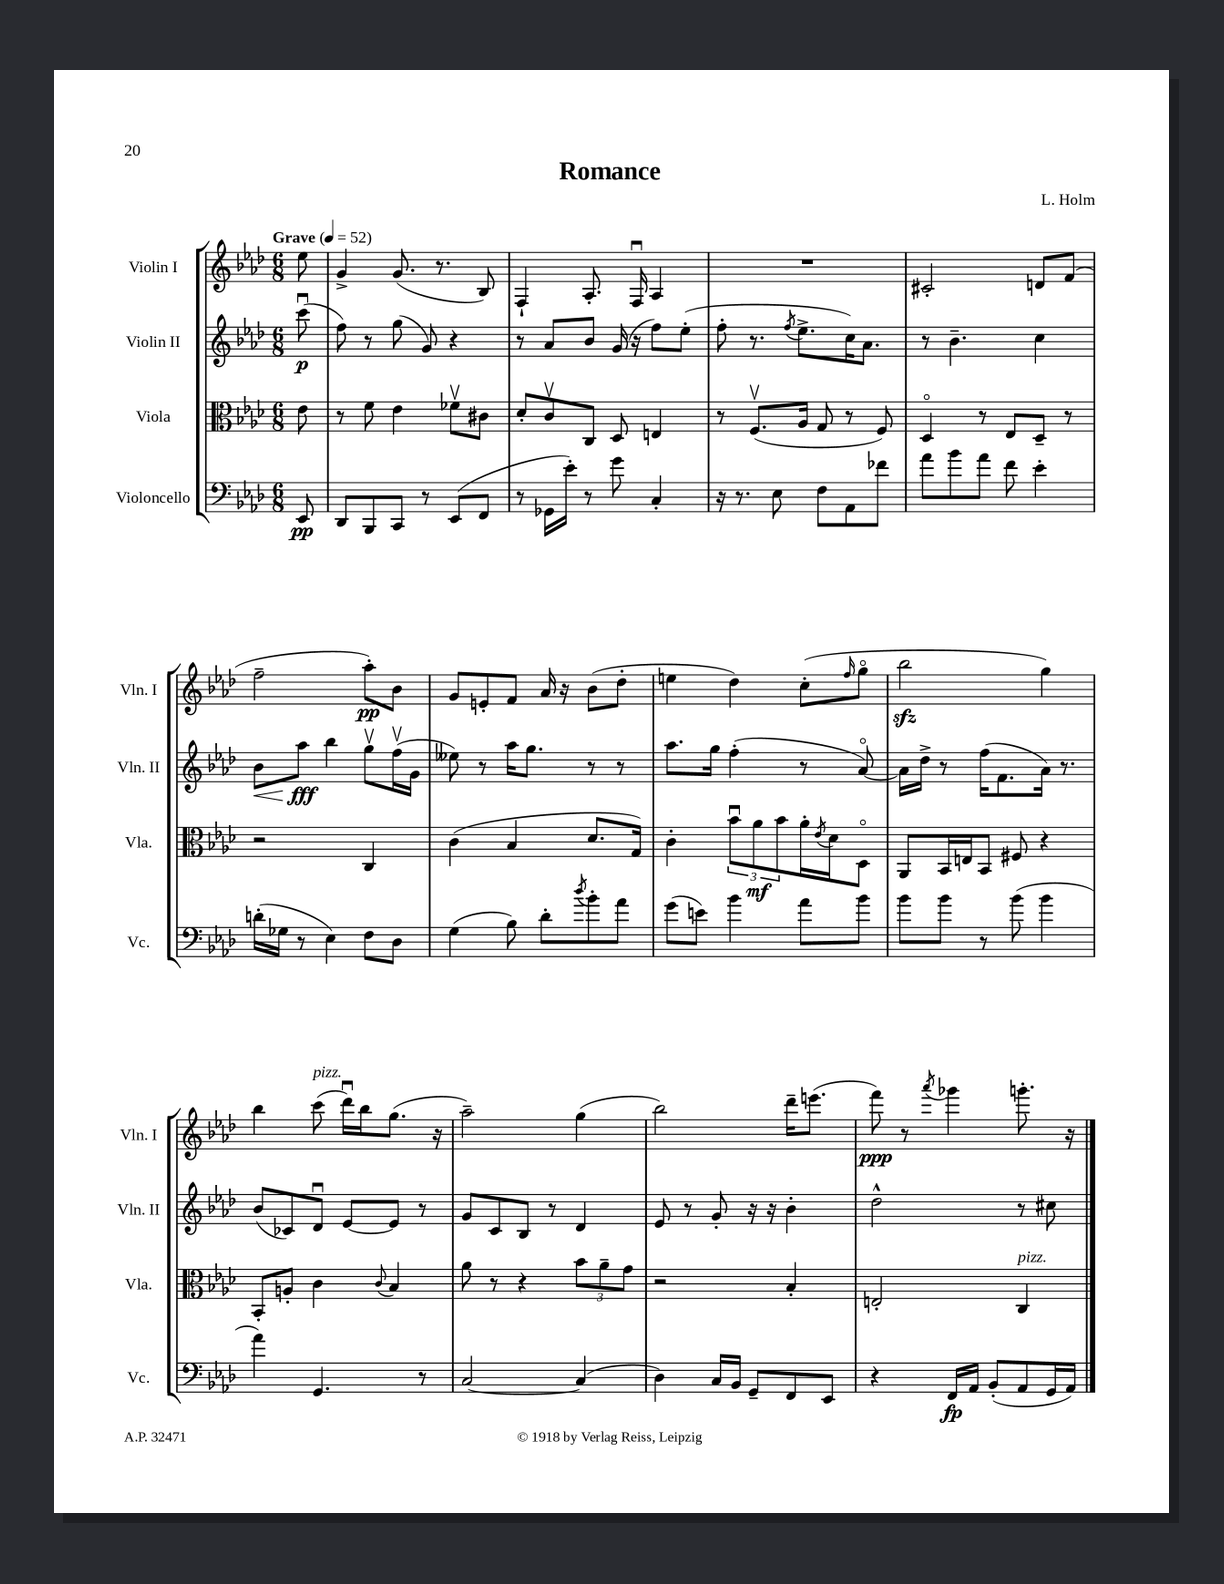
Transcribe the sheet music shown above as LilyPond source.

\header { title = "Romance" composer = "L. Holm" }
<<
\new StaffGroup <<
\new Staff = "s0" \with { instrumentName = "Violin I" shortInstrumentName = "Vln. I" } {
    \clef treble \key aes \major \numericTimeSignature \time 6/8 \partial 8 \tempo "Grave" 4 = 52
    ees''8 |
    g'4-> g'8.( r8. bes8) |
    f4-! aes8.-. f16\downbow aes4 |
    R2. |
    cis'2-. d'8 f'8( |
    f''2-- aes''8-.\pp) bes'8 |
    g'8 e'8-. f'8 aes'16 r16 bes'8( des''8-. |
    e''4 des''4) c''8-.( \grace { f''16 } g''8\flageolet |
    bes''2\sfz g''4) |
    bes''4 c'''8^\markup { \italic "pizz." }( des'''16\downbow) bes''16 g''8.( r16 |
    aes''2--) g''4( |
    bes''2) des'''16-- e'''8.( |
    f'''8\ppp) r8 \acciaccatura { aes'''8 } ges'''4 g'''8.-. r16 \bar "|." |
}
\new Staff = "s1" \with { instrumentName = "Violin II" shortInstrumentName = "Vln. II" } {
    \clef treble \key aes \major \numericTimeSignature \time 6/8 \partial 8
    c'''8\downbow\p( |
    f''8) r8 g''8( g'8) r4 |
    r8 aes'8 bes'8 g'16( r16 f''8) ees''8-.( |
    f''8-. r8. \acciaccatura { f''8 } ees''8.-> c''16) aes'8. |
    r8 bes'4.-- c''4 |
    bes'8\< aes''8\fff\! bes''4 g''8\upbow f''16\upbow( g'16 |
    eeses''8) r8 aes''16 g''8. r8 r8 |
    aes''8. g''16 f''4-.( r8 aes'8~\flageolet) |
    aes'16 des''16-> r8 f''16( f'8. aes'16) r8. |
    bes'8( ces'8) des'8\downbow ees'8~ ees'8 r8 |
    g'8 c'8 bes8 r8 des'4 |
    ees'8 r8 g'8-. r16 r16 bes'4-. |
    des''2-^ r8 cis''8 \bar "|." |
}
\new Staff = "s2" \with { instrumentName = "Viola" shortInstrumentName = "Vla." } {
    \clef alto \key aes \major \numericTimeSignature \time 6/8 \partial 8
    ees'8 |
    r8 f'8 ees'4 fes'8\upbow cis'8 |
    des'8-. c'8\upbow c8 des8 e4 |
    r8 f8.\upbow( aes16 g8 r8 f8) |
    des4\flageolet r8 ees8 des8-- r8 |
    r2 c4 |
    c'4( bes4 des'8. g16) |
    c'4-. \tuplet 3/2 { bes'8\downbow aes'8\mf bes'8 } aes'16-. \acciaccatura { ees'8 } des'16 des8\flageolet |
    aes,8 bes,16 e16 bes,8 fis8 r4 |
    bes,8-. a8-. c'4 \appoggiatura { c'8 } bes4 |
    aes'8 r8 r4 \tuplet 3/2 { bes'8 aes'8-- g'8 } |
    r2 bes4-. |
    e2-. c4^\markup { \italic "pizz." } \bar "|." |
}
\new Staff = "s3" \with { instrumentName = "Violoncello" shortInstrumentName = "Vc." } {
    \clef bass \key aes \major \numericTimeSignature \time 6/8 \partial 8
    ees,8\pp |
    des,8 bes,,8 c,8 r8 ees,8( f,8 |
    r8 ges,16 ees'16-.) r8 g'8 c4-. |
    r16 r8. ees8 f8 aes,8 fes'8 |
    aes'8 bes'8 aes'8 f'8 ees'4-. |
    d'16-.( ges16 r8 ees4) f8 des8 |
    g4( bes8) des'8-. \acciaccatura { des''8 } bes'8-. aes'8 |
    g'8( e'8) bes'4 aes'8 bes'8 |
    bes'8 bes'8 r8 bes'8( bes'4 |
    aes'4) g,4. r8 |
    c2~ c4( |
    des4) c16 bes,16 g,8-- f,8 ees,8 |
    r4 f,16\fp aes,16 bes,8-.( aes,8 g,16 aes,16) \bar "|." |
}
>>
>>
\layout { \context { \Score \remove "Bar_number_engraver" } }
